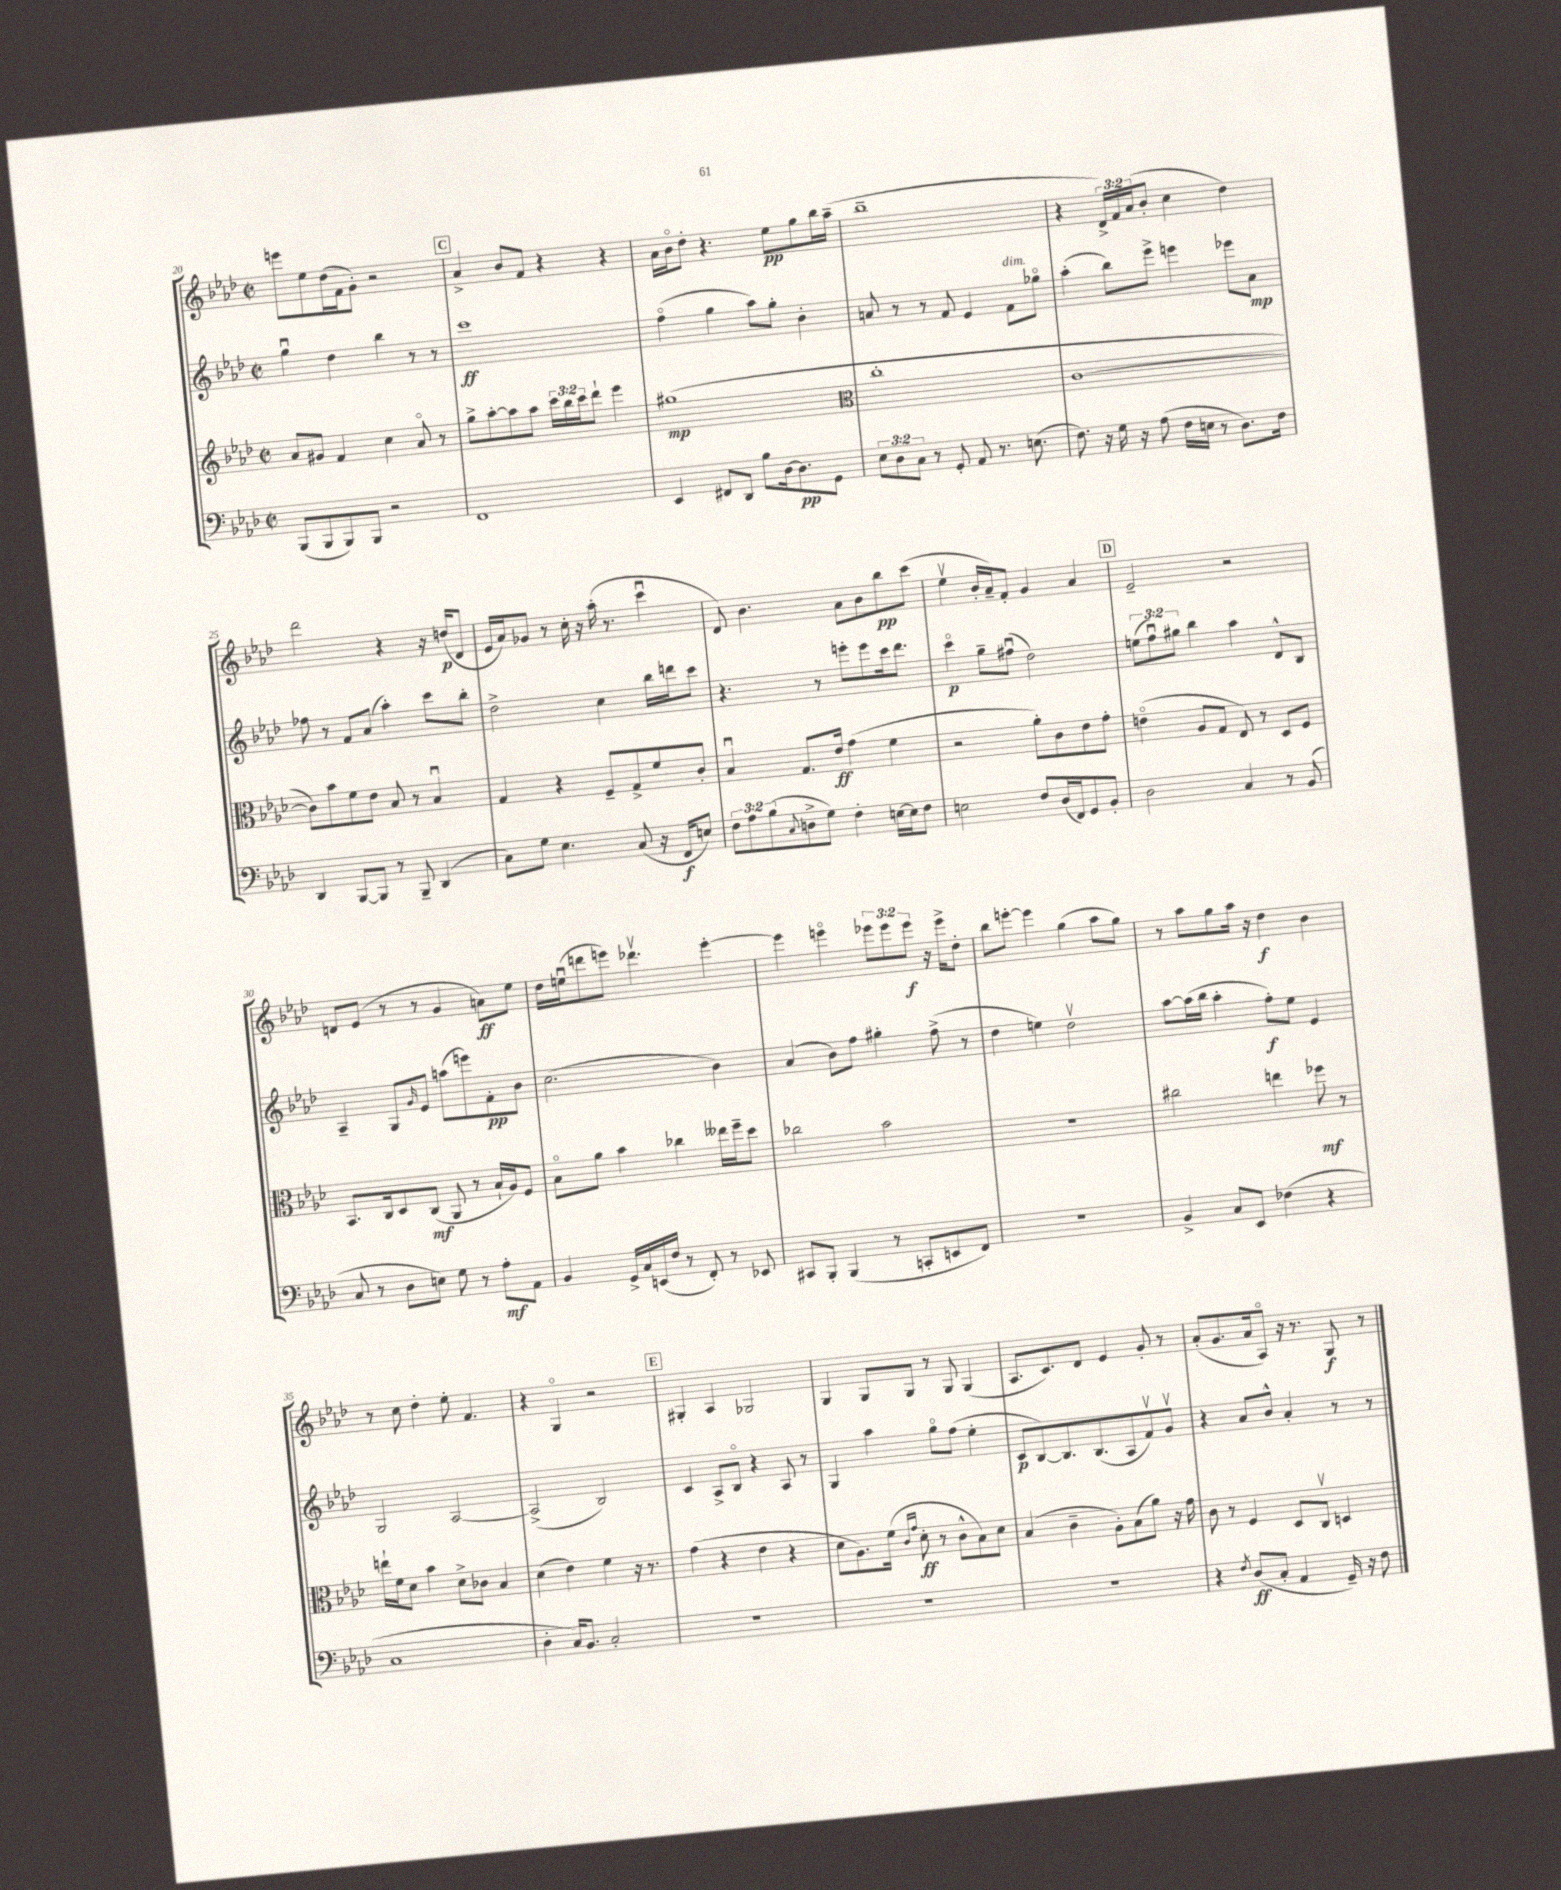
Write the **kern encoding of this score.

**kern	**dynam	**kern	**dynam	**kern	**dynam	**kern	**dynam
*part4	*part4	*part3	*part3	*part2	*part2	*part1	*part1
*staff4	*staff4	*staff3	*staff3	*staff2	*staff2	*staff1	*staff1
*clefF4	*	*clefG2	*	*clefG2	*	*clefG2	*
*k[b-e-a-d-]	*	*k[b-e-a-d-]	*	*k[b-e-a-d-]	*	*k[b-e-a-d-]	*
*M2/2	*	*M2/2	*	*M2/2	*	*M2/2	*
*met(c|)	*	*met(c|)	*	*met(c|)	*	*met(c|)	*
=20	=20	=20	=20	=20	=20	=20	=20
(8BBB-/L	.	8a-/L	.	4ggu\	.	8eeen\L	.
8BBB-/	.	8g#X/J	.	.	.	8ee-\	.
8BBB-/)	.	4f/	.	4dd-\	.	(16dd-\L	.
.	.	.	.	.	.	16f\J	.
8BBB-/J	.	.	.	.	.	8g'\J)	.
2r	.	4cc\	.	4bb-\	.	2r	.
.	.	8a-/	.	8r	.	.	.
.	.	8r	.	8r	.	.	.
!!LO:REH:place=s1:t=C
=21	=21	=21	=21	=21	=21	=21	=21
1FF	.	8gg^\L	.	1ccc	ff	4a-^/	.
.	.	[8aa-'\	.	.	.	.	.
.	.	8aa-\]	.	.	.	8b-/L	.
.	.	8aa-\J	.	.	.	8f/J	.
.	.	24ccc\LL	.	.	.	4r	.
.	.	24bb-\	.	.	.	.	.
.	.	24ccc\J	.	.	.	.	.
.	.	8ddd-`\J	.	.	.	.	.
.	.	4eee-\	.	.	.	4r	.
=22	=22	=22	=22	=22	=22	=22	=22
4EE-/	.	(1gg#X	mp	(4ff\	.	16a-\LL	.
.	.	.	.	.	.	16b-\J	.
.	.	.	.	.	.	8dd-'\J	.
8FF#X/L	.	.	.	4gg\	.	4.r	.
8DD-/J	.	.	.	.	.	.	.
8B-\L	.	.	.	8aa-\L)	.	.	.
[16D-\k	.	.	.	8gg'\J	.	8ee-\L	pp
8.D-\]	pp	.	.	.	.	.	.
.	.	.	.	4b-'\	.	8gg\	.
8GG\J	.	.	.	.	.	16bb-\L	.
.	.	.	.	.	.	(16aa-~\JJ	.
=23	=23	=23	=23	=23	=23	=23	=23
*	*	*clefC3	*	*	*	*	*
12E-\L	.	1cc'	.	8an/	.	1bb-~	.
12D-\	.	.	.	.	.	.	.
.	.	.	.	8r	.	.	.
12C\J	.	.	.	.	.	.	.
8r	.	.	.	8r	.	.	.
8GG'/	.	.	.	8f/	.	.	.
8AA-/	.	.	.	4e-/	.	.	.
8.r	.	.	.	.	.	.	.
!	!	!	!	!LO:TX:a:i:t=dim.	!	!	!
.	.	.	.	8f\L	.	.	.
(8.En\	.	.	.	.	.	.	.
.	.	.	.	8gg-X\J	.	.	.
=24	=24	=24	=24	=24	=24	=24	=24
8.F\)	.	[1c	.	(4aa-'\	.	4r	.
16r	.	.	.	.	.	.	.
16G\	.	.	.	8bb-\L)	.	24d-^/LL)	.
.	.	.	.	.	.	24f/	.
16r	.	.	.	.	.	.	.
.	.	.	.	.	.	(24a-/J	.
(8A-\	.	.	.	8eee-^\J	.	8b-'/J	.
16F\LL	.	.	.	4eeen\	.	4cc\	.
16En\JJ	.	.	.	.	.	.	.
8r	.	.	.	.	.	.	.
8.D-\L)	.	.	.	8eee-X\L	.	4dd-\)	.
.	.	.	.	8a-\J	mp	.	.
16F\Jk	.	.	.	.	.	.	.
!!LO:LB:g=z
=25	=25	=25	=25	=25	=25	=25	=25
4DD-/	.	8c\L])	.	8ff-X\	.	2ddd-\	.
.	.	8b-\	.	8r	.	.	.
[8BBB-/L	.	8f\	.	8f/L	.	.	.
8BBB-/J]	.	8e-\J	.	(8a-/J	.	.	.
8r	.	8B-/	.	4aa-'\)	.	4r	.
8BBB-~/	.	8r	.	.	.	.	.
(4DD-/	.	4B-u/	.	8ccc\L	.	16r	.
.	.	.	.	.	.	(16ddn/KL	p
.	.	.	.	8bb-'\J	.	8d-/J	.
=26	=26	=26	=26	=26	=26	=26	=26
8C\L)	.	4G/	.	2dd-^\	.	16e-/LL	.
.	.	.	.	.	.	16a-/J)	.
8G\J	.	.	.	.	.	8g-X/J	.
4.E-\	.	4r	.	.	.	8r	.
.	.	.	.	.	.	16cc'\	.
.	.	.	.	.	.	16r	.
.	.	8F~/L	.	4cc\	.	(16aa-'\	.
.	.	.	.	.	.	8.r	.
(8C/	.	8G^/	.	.	.	.	.
16r	.	8f/	.	16bb-\LL	.	4cccu\	.
16FF/KL	f	.	.	16dddn\J	.	.	.
8En/J)	.	8c'/J	.	8ccc\J	.	.	.
=27	=27	=27	=27	=27	=27	=27	=27
12F\L	.	4B-u/	.	4.r	.	8d-/)	.
12A-\	.	.	.	.	.	.	.
.	.	.	.	.	.	4.b-\	.
(12B-\	.	.	.	.	.	.	.
8qqC/	.	.	.	.	.	.	.
8Dn^\	.	8.G/L	.	.	.	.	.
8G\J)	.	.	.	8r	.	.	.
.	.	16e-/Jk	ff	.	.	.	.
4F'\	.	(4g\	.	8eeen'\L	.	8a-\L	.
.	.	.	.	8eee\	.	8b-\	.
[16En\LL	.	4f\	.	16ccc\k	.	8bb-\	pp
16E\J]	.	.	.	8.ddd-\J	.	.	.
8F\J	.	.	.	.	.	(8ccc\J	.
=28	=28	=28	=28	=28	=28	=28	=28
2En\	.	2r	.	4ccc\	p	4ee-v\	.
.	.	.	.	8gg~\L	.	16b-'/LL	.
.	.	.	.	.	.	16a-~/J)	.
.	.	.	.	(8ff#Xu\J	.	8f'/J	.
8F/L	.	8a-'\L)	.	2dd-\)	.	4g/	.
(16D-/L	.	8c\	.	.	.	.	.
16FF/J)	.	.	.	.	.	.	.
8GG/	.	8e-\	.	.	.	4a-/	.
8BB-'/J	.	8g'\J	.	.	.	.	.
!!LO:REH:place=s1:t=D
=29	=29	=29	=29	=29	=29	=29	=29
2D-\	.	(4en\	.	(12een\L	.	2e-~/	.
.	.	.	.	12ffu\)	.	.	.
.	.	.	.	12gg#X\J	.	.	.
.	.	8A-/L	.	4bb-\	.	.	.
.	.	8G/J	.	.	.	.	.
4C/	.	8E-/)	.	4aa-\	.	2r	.
.	.	8r	.	.	.	.	.
8r	.	8D-/L	.	8d-^^/L	.	.	.
(8BB-/	.	8F/J	.	8B-/J	.	.	.
!!LO:LB:g=z
=30	=30	=30	=30	=30	=30	=30	=30
8C/	.	8.BB-/L	.	4A-~/	.	8dn/L	.
8r	.	.	.	.	.	(8e-/J	.
.	.	16C/k	.	.	.	.	.
8D-\L	.	8D-/	.	8G/L	.	8r	.
.	.	.	.	16qqg/	.	.	.
8En\J)	.	(8C/J	mf	8e-/J	.	8r	.
8G\	.	8AA-/	.	(8aan\L	.	4g/	.
8r	.	8r	.	8eeen\)	.	.	.
8A-'\L	mf	16B-`/LL	.	8f'\	pp	8an\L)	ff
.	.	16A-/J)	.	.	.	.	.
8AA-\J	.	8F/J	.	8b-\J	.	8ee-\J	.
=31	=31	=31	=31	=31	=31	=31	=31
4BB-/	.	8B-\L	.	(2.cc\	.	16dd-\LL	.
.	.	.	.	.	.	(16eenu\J	.
.	.	8a-\J	.	.	.	8dddn\	.
16GG^/LL	.	4b-\	.	.	.	8eeen\J)	.
16C/	.	.	.	.	.	.	.
(16EEn/	.	.	.	.	.	4.ddd-Xv\	.
16F/JJ	.	.	.	.	.	.	.
8r	.	4cc-X\	.	.	.	.	.
8FF'/)	.	.	.	.	.	.	.
8r	.	16ee--X\LL	.	4b-\)	.	[4eee'\	.
.	.	16ff~\J	.	.	.	.	.
8EE-X/	.	8dd-\J	.	.	.	.	.
=32	=32	=32	=32	=32	=32	=32	=32
8CC#X/L	.	2cc-X\	.	(4a-/	.	4eee\]	.
8BBB-'/J	.	.	.	.	.	.	.
(4BBB-/	.	.	.	8b-\L)	.	4eeen\	.
.	.	.	.	8ff\J	.	.	.
8r	.	2b-\	.	4gg#X'\	.	12eee-X\L	.
.	.	.	.	.	.	12eee-\	.
8CCn'/L	.	.	.	.	.	.	.
.	.	.	.	.	.	12eee-\J	f
8EEn/	.	.	.	(8ff^\	.	16r	.
.	.	.	.	.	.	16eee-^\KL	.
8FF/J)	.	.	.	8r	.	8dd-'\J	.
=33	=33	=33	=33	=33	=33	=33	=33
1r	.	1r	.	4dd-\	.	8bb-\L	.
.	.	.	.	.	.	[8eeen'\J	.
.	.	.	.	4een\)	.	4eee\]	.
.	.	.	.	2dd-v\	.	(4gg\	.
.	.	.	.	.	.	8aa-\L	.
.	.	.	.	.	.	8gg\J)	.
=34	=34	=34	=34	=34	=34	=34	=34
4BB-^/	.	2cc#X\	.	[8aa-\L	.	8r	.
.	.	.	.	(16aa-\L]	.	8aa-\L	.
.	.	.	.	16bb-\JJ	.	.	.
8C/L	.	.	.	4aa-'\	.	8gg\	.
8EE-/J	.	.	.	.	.	16aa-\Jk	.
.	.	.	.	.	.	16r	.
(4F-X\	.	4een\	.	8ff'\L)	f	4dd-\	f
.	.	.	.	8ee-\J	.	.	.
4r	.	8ff-X\	mf	4e-/	.	4b-\	.
.	.	8r	.	.	.	.	.
!!LO:LB:g=z
=35	=35	=35	=35	=35	=35	=35	=35
1C	.	16een`\LL	.	2G/	.	8r	.
.	.	16f\J	.	.	.	.	.
.	.	8d-\J	.	.	.	8cc\	.
.	.	4b-\	.	.	.	4dd-'\	.
.	.	8d-^\L	.	[2A-/	.	8ee-'\	.
.	.	8c-X\J	.	.	.	4.f/	.
.	.	4B-/	.	.	.	.	.
=36	=36	=36	=36	=36	=36	=36	=36
4D-'\	.	(4d-\	.	(2A-^/]	.	4r	.
16C/KL)	.	4e-\)	.	.	.	4G/	.
8.BB-/J	.	.	.	.	.	.	.
2C'/	.	4f\	.	2B-/)	.	2r	.
.	.	16r	.	.	.	.	.
.	.	8.r	.	.	.	.	.
!!LO:REH:place=s1:t=E
=37	=37	=37	=37	=37	=37	=37	=37
1r	.	(4g\	.	4c/	.	4G#X'/	.
.	.	4r	.	8A-^/L	.	4A-/	.
.	.	.	.	8B-/J	.	.	.
.	.	4e-\	.	4r	.	2G-X/	.
.	.	4r	.	8A-/	.	.	.
.	.	.	.	8r	.	.	.
=38	=38	=38	=38	=38	=38	=38	=38
1r	.	8d-\L	.	4G/	.	4G/	.
.	.	8.A-\)	.	.	.	.	.
.	.	.	.	4aa-\	.	8G/L	.
.	.	(16f\Jk	.	.	.	.	.
.	.	16qqc/LL	.	.	.	.	.
.	.	16qqg/JJ	.	.	.	.	.
.	.	8d-'\	ff	.	.	8G/J	.
.	.	8r	.	8gg\L	.	8r	.
.	.	8c^^\L	.	(8ff\J	.	8G/	.
.	.	8B-\)	.	4ee-'\	.	(4G/	.
.	.	8d-\J	.	.	.	.	.
=39	=39	=39	=39	=39	=39	=39	=39
1r	.	(4B-/	.	8c/L	p	8.A-/L	.
.	.	.	.	[8B-/)	.	.	.
.	.	.	.	.	.	8.c/)	.
.	.	4c~\	.	8.B-/]	.	.	.
.	.	.	.	.	.	8d-/J	.
.	.	.	.	(8.B-/	.	.	.
.	.	8A-'\L)	.	.	.	4e-/	.
.	.	(8B-\	.	8A-/	.	.	.
.	.	8a-\J)	.	8fv/)	.	8g'/	.
.	.	16r	.	8gv/J	.	8r	.
.	.	16g\	.	.	.	.	.
=40	=40	=40	=40	=40	=40	=40	=40
4r	.	8c\	.	4r	.	(8a-'/L	.
.	.	8r	.	.	.	8.g/	.
8qF/	.	.	.	.	.	.	.
(8D-/L	ff	4F/	.	8a-/L	.	.	.
.	.	.	.	.	.	16a-/k	.
8C'/J	.	.	.	8b-^^/J	.	8A-/J)	.
4AA-/	.	8D-/L	.	4a-'/	.	16r	.
.	.	.	.	.	.	8.r	.
.	.	8Cv/J	.	.	.	.	.
16GG~/)	.	4Dn/	.	8r	.	8G/	f
16r	.	.	.	.	.	.	.
8F\	.	.	.	8r	.	8r	.
==	==	==	==	==	==	==	==
*-	*-	*-	*-	*-	*-	*-	*-
